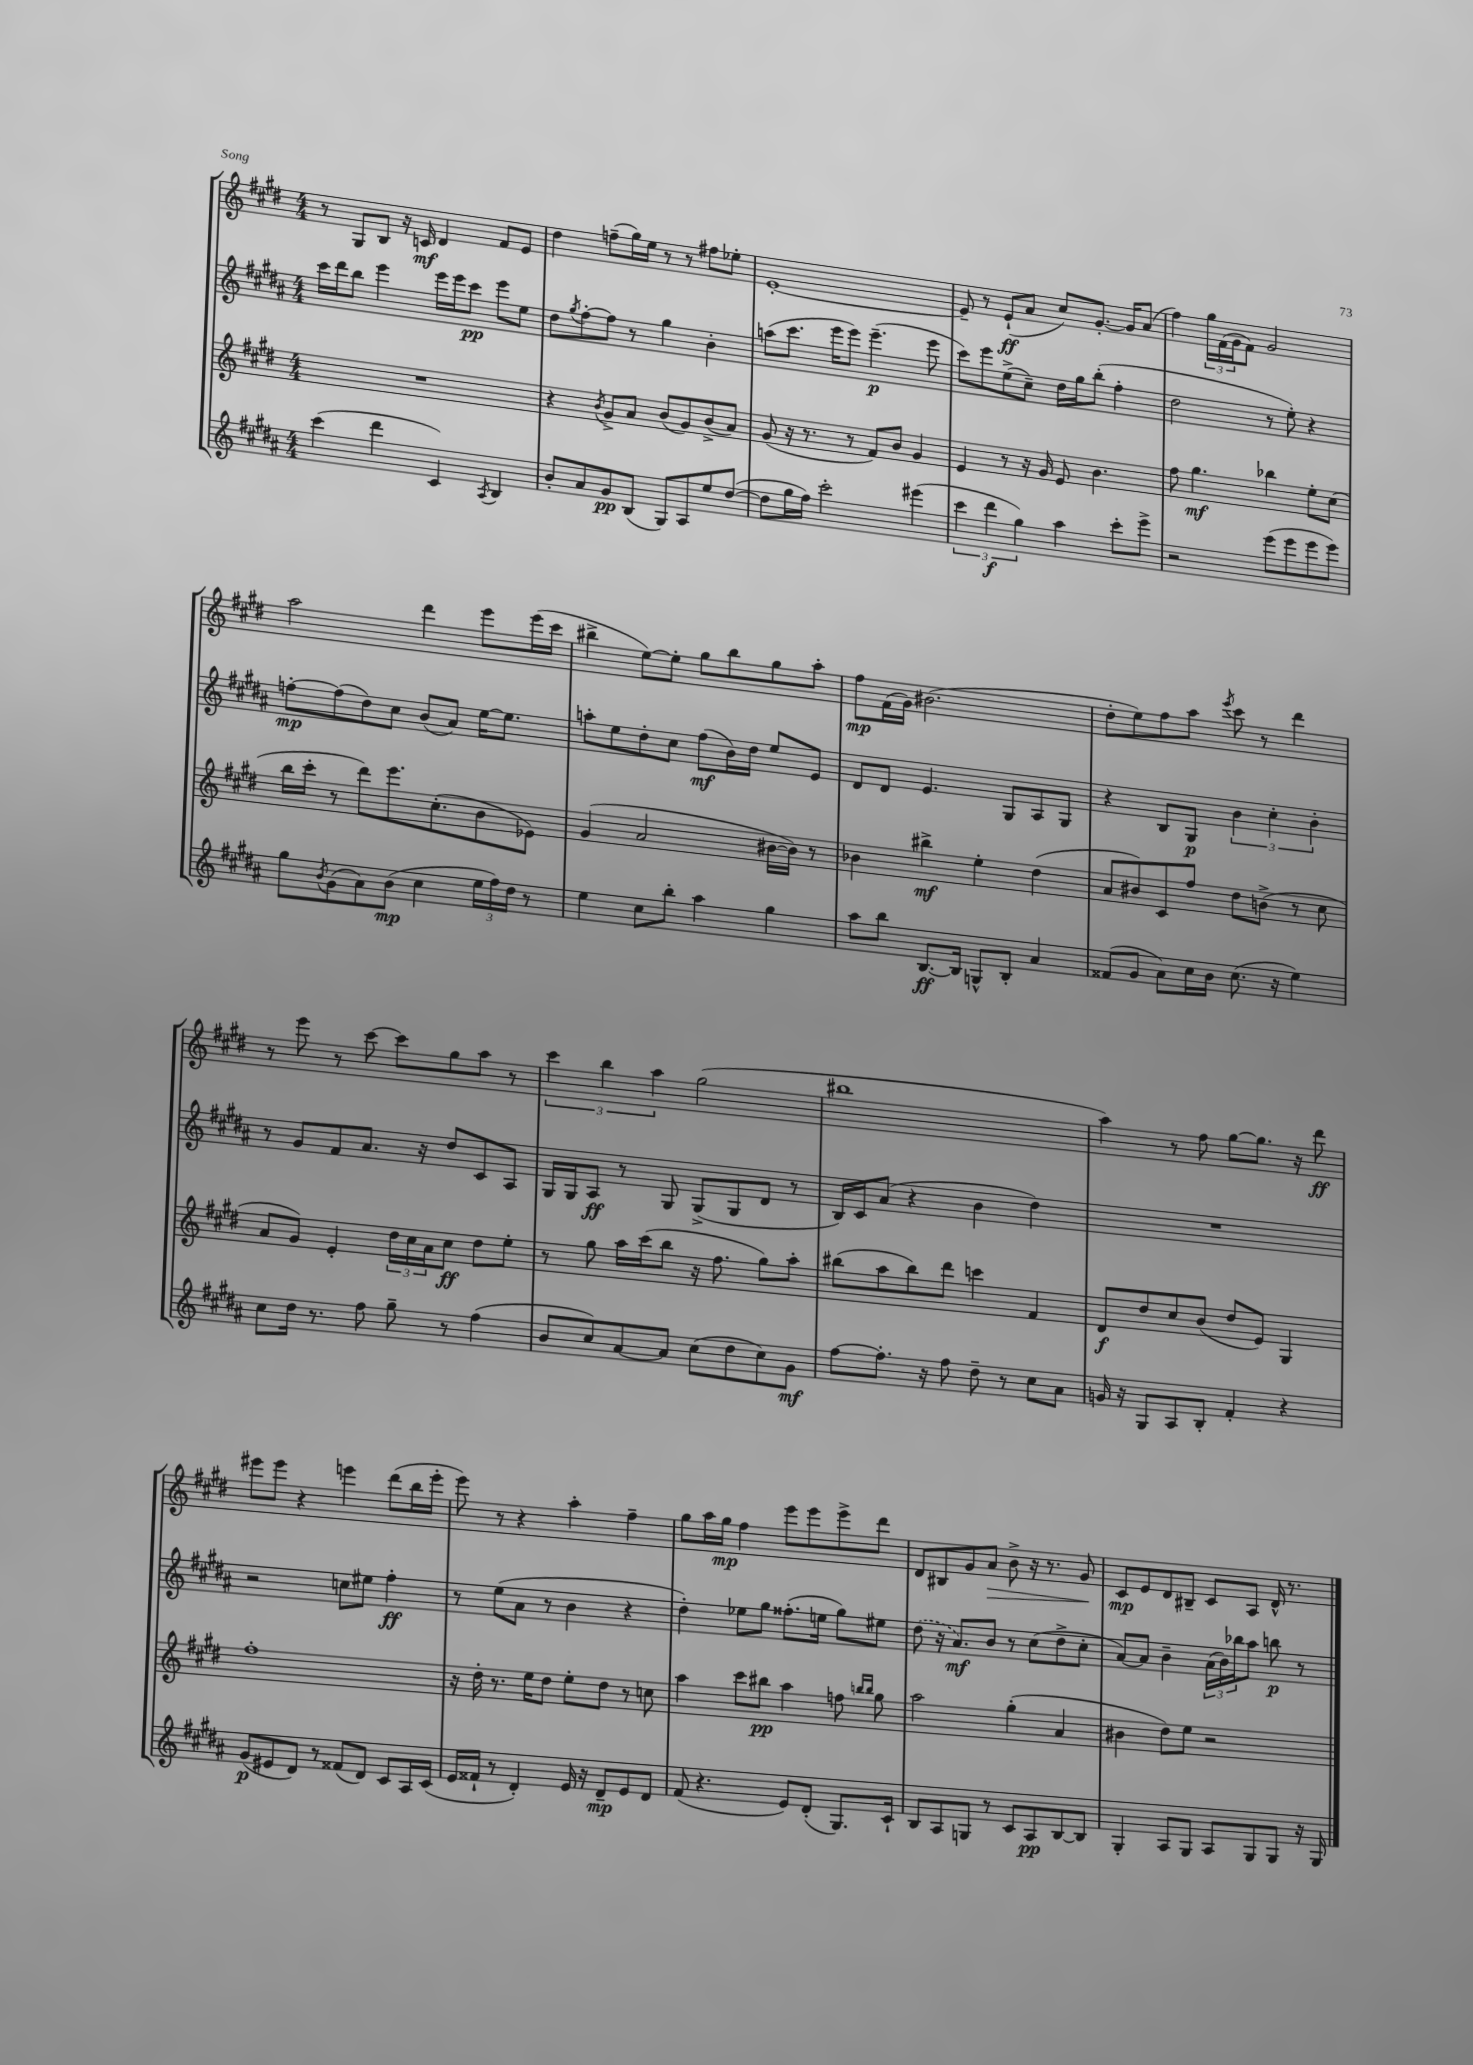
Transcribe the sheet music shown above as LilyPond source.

<<
\new StaffGroup <<
\new Staff = "s0" {
    \clef treble \key e \major \numericTimeSignature \time 4/4
    r8 gis8 b8 r16 c'16\mf dis'4 fis'8 e'8 |
    dis''4 f''8--( gis''16) e''16 r8 r8 fis''8 ees''8-. |
    e'1~-. |
    e'8-- r8 e'8-!\ff( a'8 cis''8) gis'8.~-. gis'16 a'8( |
    fis''4) \tuplet 3/2 { gis''16 fis'16( gis'16 } fis'8) gis'2 |
    a''2 dis'''4 e'''8 e'''16( cis'''16 |
    bis''4-> e''8~) e''8-. gis''8 bis''8 gis''8 a''8-. |
    fis''8\mp fis'16( gis'16) bis'2.( |
    dis''8-. e''8) fis''8 a''8 \acciaccatura { e'''8 } cis'''8 r8 dis'''4 |
    r8 e'''8 r8 cis'''8~ cis'''8 gis''8 a''8 r8 |
    \tuplet 3/2 { cis'''4 b''4 a''4 } gis''2( |
    bis''1 |
    a''4) r8 fis''8 gis''8~ gis''8. r16 dis'''8\ff |
    eis'''8 eis'''8 r4 e'''4 dis'''8( b''16 e'''16-. |
    e'''8) r8 r4 a''4-. fis''4-- |
    gis''8 a''16 gis''16\mp fis''4 e'''8 e'''8 e'''8-> dis'''8 |
    dis'8 bis8 gis'8 a'8\> b'8-> r16 r8. gis'8\! |
    cis'8\mp e'8 dis'8 bis8-- cis'8 a8 dis'16-^ r8. \bar "|." |
}
\new Staff = "s1" {
    \clef treble \key b \major \numericTimeSignature \time 4/4
    cis'''16 dis'''16 b''8 e'''4 e'''16 e'''16 cis'''8\pp e'''8 e''8 |
    dis''8 \acciaccatura { gis''8 } fis''8~-. fis''8 r8 gis''4 b'4-. |
    a''8( cis'''8. e'''16 e'''8) e'''4.--\p( e'''8 |
    cis'''8) e'''8 e''8->( cis''8--) dis''16 gis''16 b''8-.( fis''4-. |
    dis''2 r8 e''8-.) r4 |
    f''8~-.\mp f''8( dis''8) cis''8 b'8( ais'8) e''16~ e''8. |
    a''8-. e''8 dis''8-. cis''8 fis''8\mf( b'16) dis''16 e''8 e'8 |
    dis'8 dis'8 e'4. gis8 ais8 gis8 |
    r4 b8 gis8\p \tuplet 3/2 { b'4 cis''4-. b'4-. } |
    r8 gis'8 fis'8 ais'8. r16 dis''8 cis'8 ais8 |
    gis16 gis16 ais8\ff r8 gis8 gis8->( gis8 dis'8 r8 |
    b16) cis'16 ais'8( r4 b'4 dis''4) |
    R1 |
    r2 c''8 eis''8 fis''4-.\ff |
    r8 e''8( ais'8 r8 b'4 r4 |
    dis''4-.) ees''8 gis''8 fisis''8.-.( e''16 gis''8) eis''8 |
    \once \slurDashed dis''8( r16 ais'8.\mf) b'8 r8 cis''8( dis''8-> cis''8-. |
    ais'8~) ais'8 b'4-- \tuplet 3/2 { ais'16( b'16) bes''16 } ais''8 b''8\p r8 \bar "|." |
}
\new Staff = "s2" {
    \clef treble \key e \major \numericTimeSignature \time 4/4
    R1 |
    r4 \acciaccatura { b'8 } gis'8-> a'8 b'8( gis'8) b'8->( a'8) |
    gis'8( r16 r8. r8 fis'8) b'8 gis'4 |
    e'4 r8 r16 gis'16 e'8 b'4. |
    fis''8 gis''4.\mf bes''4 e''8-. cis''8( |
    b''16 cis'''16-. r8 dis'''8) e'''8. cis''8.-.( b'8 ees'8) |
    gis'4( a'2 bis'16~ bis'16) r8 |
    bes'4 bis''4->\mf e''4-. dis''4( |
    a'8 bis'8) cis'8 fis''8 dis''8 b'8->( r8 cis''8 |
    a'8 gis'8) e'4-. \tuplet 3/2 { dis''16 cis''16 a'16 } cis''8\ff dis''8 e''8-. |
    r8 gis''8 a''16 cis'''16( b''8 r16 fis''8. gis''8) a''8-. |
    bis''8( a''8 bis''8) dis'''8 c'''4 fis'4 |
    dis'8\f dis''8 cis''8 b'8( dis''8 e'8) gis4 |
    fis''1-. |
    r16 dis''16-. r8. e''16 dis''8 e''8-. dis''8 r8 c''8 |
    a''4 cis'''8 bis''8\pp a''4 f''8 \grace { b''16 b''16 } gis''8 |
    a''2 gis''4-.( a'4 |
    bis'4 dis''8) e''8 r2 \bar "|." |
}
\new Staff = "s3" {
    \clef treble \key b \major \numericTimeSignature \time 4/4
    cis'''4( dis'''4 cis'4) \acciaccatura { ais8 } b4 |
    b'8-. ais'8 gis'8\pp b8( gis8) ais8 e''8 dis''8~( |
    dis''8 gis''16 fis''16) cis'''2-. eis'''4( |
    \tuplet 3/2 { cis'''4 dis'''4\f gis''4) } ais''4 cis'''8-. e'''8-> |
    r2 e'''8( e'''8 e'''8 e'''8) |
    gis''8 \acciaccatura { b'8 } gis'8( ais'8) b'8\mp( cis''4 \tuplet 3/2 { e''16 fis''16) dis''16 } r8 |
    e''4 cis''8 b''8-. ais''4 gis''4 |
    ais''8 b''8 b8.~\ff b16 g8-^ b8-. ais'4 |
    fisis'8( gis'8 ais'8) cis''16 b'16 cis''8.( r16 e''4) |
    cis''8 dis''16 r8. fis''8 gis''8-- r8 fis''4( |
    b'8 cis''8) ais'8~ ais'8 cis''8( dis''8 cis''8) gis'8\mf |
    fis''8~ fis''8.-. r16 fis''8 dis''8-- r8 cis''8 ais'8 |
    g'16 r16 gis8 ais8 b8-. fis'4-. r4 |
    gis'8\p( eis'8 dis'8) r8 fisis'8( dis'8) cis'8 ais16 cis'16( |
    e'16 fisis'16-! r8 dis'4-.) e'16 r16 dis'8--\mp e'8 dis'8 |
    fis'8( r4. e'8) dis'8-.( gis8.) cis'16-! |
    b8 ais8 g8 r8 cis'8 ais8\pp b8~ b8 |
    gis4-. ais8 gis8 ais8 gis8 gis8 r16 gis16 \bar "|." |
}
>>
>>
\layout { \context { \Score \remove "Bar_number_engraver" } }
